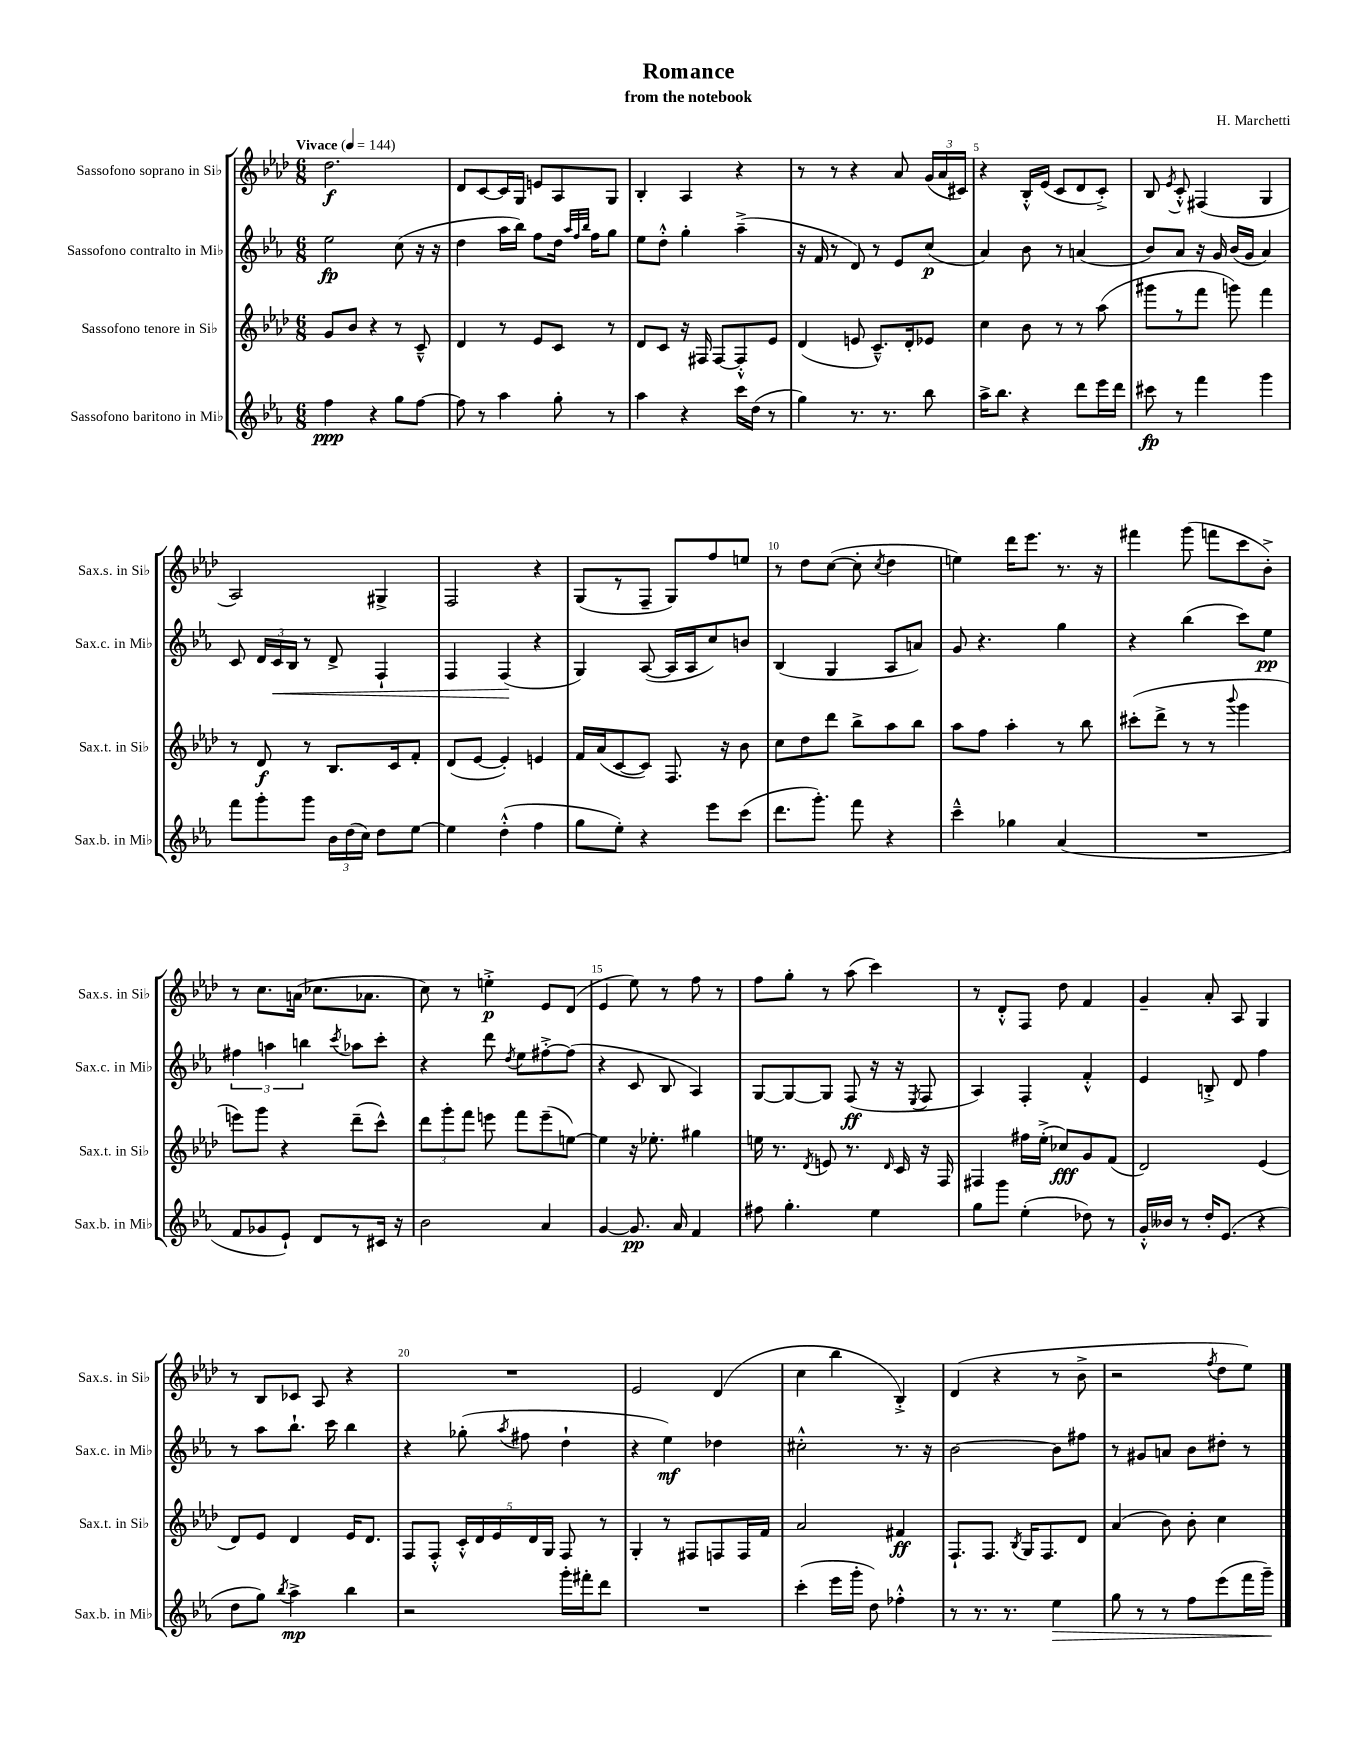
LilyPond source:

\header { title = "Romance" composer = "H. Marchetti" subtitle = "from the notebook" }
<<
\new StaffGroup <<
\new Staff = "s0" \with { instrumentName = "Sassofono soprano in Sib" shortInstrumentName = "Sax.s. in Sib" } {
    \clef treble \key aes \major \numericTimeSignature \time 6/8 \tempo "Vivace" 4 = 144
    \autoBeamOff des''2.\f |
    des'8[ c'8~ c'16 g16] e'8[ aes8 g8] |
    bes4-. aes4 r4 |
    r8 r8 r4 aes'8 \tuplet 3/2 { g'16[( aes'16 cis'16]) } |
    r4 bes16[-.-^ ees'16]( c'8[ des'8 c'8]-.->) |
    bes8 \acciaccatura { ees'8 } c'8-.-^ fis4( g4 |
    aes2) gis4-> |
    f2 r4 |
    g8[( r8 f8]-- g8[) f''8 e''8] |
    r8 des''8[ c''8]~( c''8-. \acciaccatura { c''8 } des''4 |
    e''4) des'''16[ ees'''8.] r8. r16 |
    fis'''4 g'''8( f'''8[ c'''8 bes'8]-.->) |
    r8 c''8.[ a'16]( ces''8.[ aes'8.] |
    c''8) r8 e''4-.->\p ees'8[ des'8]( |
    ees'4 ees''8) r8 f''8 r8 |
    f''8[ g''8]-. r8 aes''8( c'''4) |
    r8 des'8[-.-^ f8] des''8 f'4 |
    g'4-- aes'8-. aes8 g4 |
    r8 bes8[ ces'8] aes8 r4 |
    R2. |
    ees'2 des'4( |
    c''4 bes''4 bes4-.->) |
    des'4( r4 r8 bes'8-> |
    r2 \acciaccatura { f''8 } des''8[ ees''8]) \bar "|." |
}
\new Staff = "s1" \with { instrumentName = "Sassofono contralto in Mib" shortInstrumentName = "Sax.c. in Mib" } {
    \clef treble \key ees \major \numericTimeSignature \time 6/8
    \autoBeamOff ees''2\fp c''8( r16 r16 |
    d''4 aes''16[ bes''16]) f''8[ d''16] \grace { aes''32[ f''32 bes''32] } f''16[ g''8] |
    ees''8[ d''8]-.-^ g''4-. aes''4--->( |
    r16 f'16 r8 d'8) r8 ees'8[ c''8]\p( |
    aes'4) bes'8 r8 a'4( |
    bes'8[) aes'8] r16 g'16 bes'16[( g'16] aes'4) |
    c'8 \tuplet 3/2 { d'16[ c'16\< bes16] } r8 d'8-> f4-! |
    f4 f4\!( r4 |
    g4) aes8~( aes16[ aes16 c''8) b'8] |
    bes4( g4 aes8[ a'8]) |
    g'8 r4. g''4 |
    r4 bes''4( c'''8[) ees''8]\pp |
    \tuplet 3/2 { fis''4 a''4 b''4 } \acciaccatura { c'''8 } aes''8[ c'''8]-. |
    r4 d'''8 \acciaccatura { d''8 } ees''8[ fis''8~-.-> fis''8]( |
    r4 c'8 bes8 aes4) |
    g8[~ g8~ g8] f8\ff( r16 r16 \acciaccatura { ees8 } f8 |
    aes4) f4-. f'4-.-^ |
    ees'4 b8-.-> d'8 f''4 |
    r8 aes''8[ bes''8.]-! c'''16 bes''4 |
    r4 ges''8-.( \acciaccatura { aes''8 } fis''8 d''4-! |
    r4 ees''4\mf) des''4 |
    cis''2-.-^ r8. r16 |
    bes'2~ bes'8[ fis''8] |
    r8 gis'8[ a'8] bes'8[ dis''8]-. r8 \bar "|." |
}
\new Staff = "s2" \with { instrumentName = "Sassofono tenore in Sib" shortInstrumentName = "Sax.t. in Sib" } {
    \clef treble \key aes \major \numericTimeSignature \time 6/8
    \autoBeamOff g'8[ bes'8] r4 r8 c'8---^ |
    des'4 r8 ees'8[ c'8] r8 |
    des'8[ c'8] r16 fis16 fis8[~ fis8-.-^ ees'8] |
    des'4( e'8 c'8.[---^) des'16-. ees'8] |
    c''4 bes'8 r8 r8 aes''8( |
    gis'''8[ r8 f'''8] g'''8) f'''4 |
    r8 des'8\f r8 bes8.[ c'16 f'8]-. |
    des'8[( ees'8]~ ees'4-.) e'4 |
    f'16[ aes'16( c'8~ c'8]) f8. r16 bes'8 |
    c''8[ des''8 des'''8] bes''8[-> aes''8 bes''8] |
    aes''8[ f''8] aes''4-. r8 bes''8 |
    cis'''8[-.( des'''8]-> r8 r8 \appoggiatura { bes'''8 } g'''4 |
    e'''8[) g'''8] r4 des'''8[--( c'''8]-^) |
    \tuplet 3/2 { des'''8[ g'''8-. f'''8] } e'''8 f'''8[ e'''8--( e''8]~) |
    e''4 r16 ees''8.-. gis''4 |
    e''16 r8. \acciaccatura { des'8 } e'8 r8. \grace { des'16 } c'16 r16 f16 |
    fis4 fis''16[ ees''16]-.->( ces''8[\fff) g'8 f'8]( |
    des'2) ees'4( |
    des'8[) ees'8] des'4 ees'16[ des'8.] |
    f8[ f8]-.-^ \tuplet 5/4 { c'16[-.-^ des'16 ees'16 des'16 g16] } f8 r8 |
    g4-. r8 fis8[ f8 f16 f'16] |
    aes'2 fis'4\ff |
    f8.[-! f8.] \acciaccatura { bes8 } g16[ f8. des'8] |
    aes'4( bes'8) bes'8-. c''4 \bar "|." |
}
\new Staff = "s3" \with { instrumentName = "Sassofono baritono in Mib" shortInstrumentName = "Sax.b. in Mib" } {
    \clef treble \key ees \major \numericTimeSignature \time 6/8
    \autoBeamOff f''4\ppp r4 g''8[ f''8]~ |
    f''8 r8 aes''4 g''8-. r8 |
    aes''4 r4 c'''16[ d''16]( r8 |
    g''4) r8. r8. bes''8 |
    aes''16[-> bes''8.] r4 d'''8[ ees'''16 d'''16] |
    cis'''8\fp r8 f'''4 g'''4 |
    f'''8[ g'''8-. g'''8] \tuplet 3/2 { bes'16[ d''16( c''16]) } d''8[ ees''8]~ |
    ees''4 d''4-.-^( f''4 |
    g''8[ ees''8]-.) r4 ees'''8[ c'''8]( |
    d'''8.[ g'''8.]-.) f'''8 r4 |
    c'''4---^ ges''4 aes'4( |
    R2. |
    f'8[ ges'8 ees'8]-!) d'8[ r8 cis'16] r16 |
    bes'2 aes'4 |
    g'4~ g'8.\pp aes'16 f'4 |
    fis''8 g''4.-. ees''4 |
    g''8[ g'''8] ees''4-.( des''8) r8 |
    g'16[-.-^ beses'16] r8 d''16[-. ees'8.]( r4 |
    d''8[ g''8]) \acciaccatura { bes''8 } aes''4->\mp bes''4 |
    r2 g'''16[-. fis'''16-. d'''8] |
    R2. |
    c'''4-.( ees'''16[ g'''16]-. d''8) fes''4-.-^ |
    r8 r8. r8. ees''4\> |
    g''8 r8 r8 f''8[ ees'''8( f'''16 g'''16]--\!) \bar "|." |
}
>>
>>
\layout { \context { \Score \override BarNumber.break-visibility = ##(#f #t #t) barNumberVisibility = #(every-nth-bar-number-visible 5) } }
